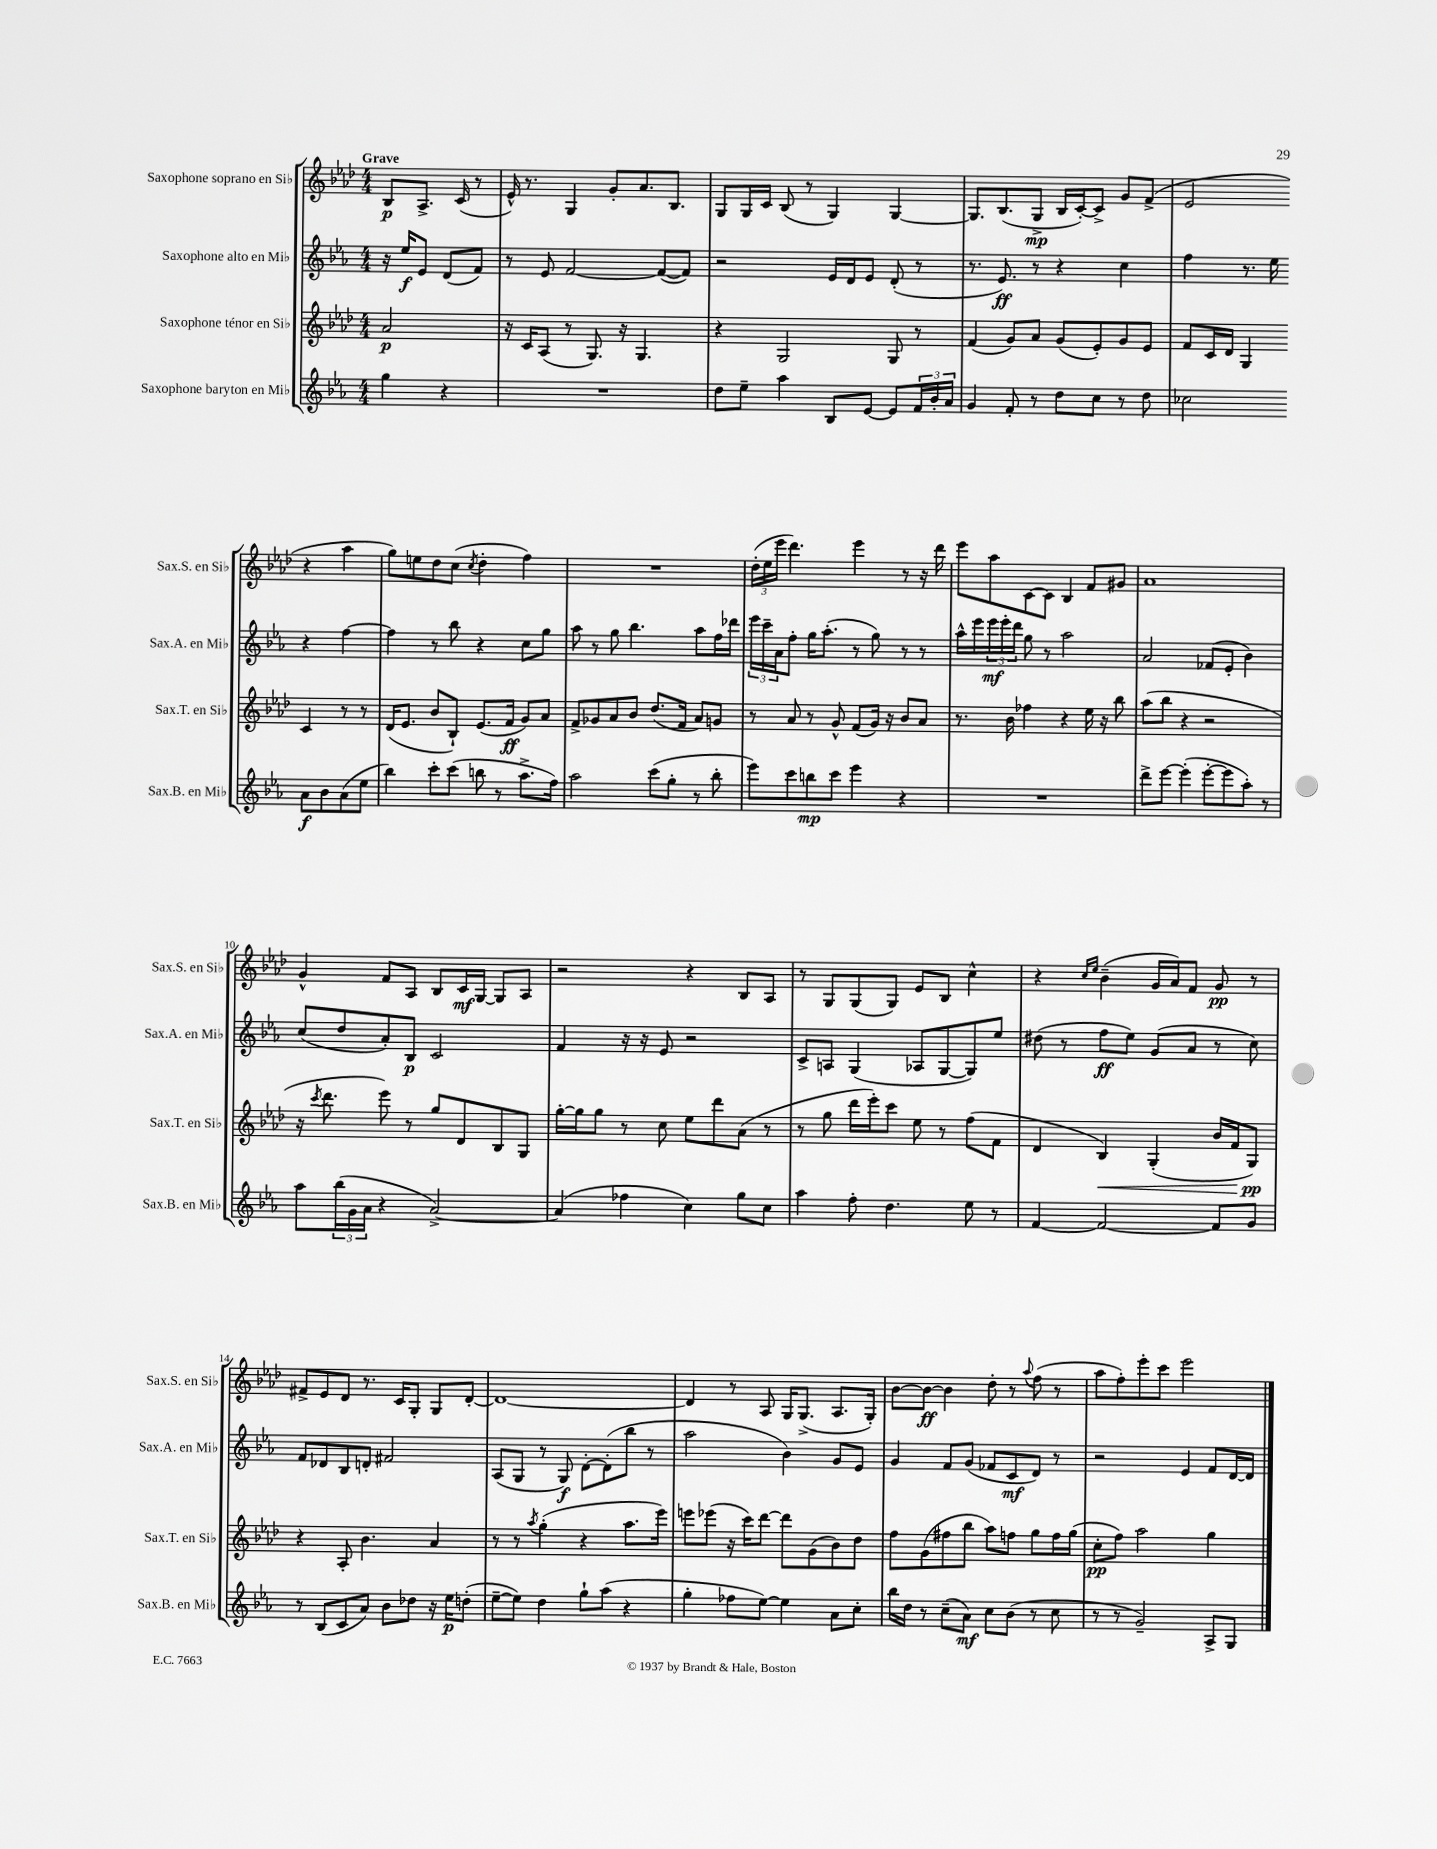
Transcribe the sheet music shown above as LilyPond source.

<<
\new StaffGroup <<
\new Staff = "s0" \with { instrumentName = "Saxophone soprano en Sib" shortInstrumentName = "Sax.S. en Sib" } {
    \clef treble \key aes \major \numericTimeSignature \time 4/4 \partial 2 \tempo "Grave"
    bes8\p aes8.-> c'16( r8 |
    ees'16-^) r8. g4 g'8-. aes'8. bes8. |
    g8 g16 c'16 bes8( r8 g4) g4~ |
    g8. bes8.( g8->\mp bes16 c'16~-.) c'8-> g'8 f'8->( |
    ees'2 r4 aes''4 |
    g''8) e''8 des''8 c''8( \acciaccatura { c''8 } des''4-. f''4) |
    R1 |
    \tuplet 3/2 { des''16-.( ees''16 ees'''16 } des'''4.) ees'''4 r8 r16 des'''16 |
    ees'''8 aes''8 c'8~ c'8 bes4 f'8 gis'8 |
    aes'1 |
    g'4-^ f'8 aes8 bes8 c'16\mf g16~ g8 aes8 |
    r2 r4 bes8 aes8 |
    r8 g8 g8( g8) ees'8 bes8 c''4-^ |
    r4 \grace { c''16 ees''16 } bes'4--( g'16 aes'16) f'8 g'8\pp r8 |
    fis'8-> ees'8 des'8 r8. c'16 g8-. g8 des'8~-. |
    des'1~ |
    des'4 r8 aes8 g16 g8.->( aes8. g16-.) |
    bes'8~ bes'8~\ff bes'4 des''8-. r8 \appoggiatura { aes''8 } f''8( r8 |
    aes''8 f''8-.) ees'''8-. c'''8 ees'''2 \bar "|." |
}
\new Staff = "s1" \with { instrumentName = "Saxophone alto en Mib" shortInstrumentName = "Sax.A. en Mib" } {
    \clef treble \key ees \major \numericTimeSignature \time 4/4 \partial 2
    r16 ees''16\f ees'8 d'8( f'8) |
    r8 ees'8 f'2~ f'8~( f'8) |
    r2 ees'16 d'16 ees'8 d'8-.( r8 |
    r8. ees'8.\ff) r8 r4 c''4 |
    f''4 r8. ees''16 r4 f''4~ |
    f''4 r8 bes''8 r4 c''8 g''8 |
    aes''8 r8 g''8 bes''4. aes''8 f''16 des'''16 |
    \tuplet 3/2 { ees'''16 c'''16-- aes'16 } f''8-. g''16 aes''8.-.( r8 g''8) r8 r8 |
    aes''16-^ ees'''16 \tuplet 3/2 { ees'''16\mf ees'''16-. d'''16 } g''8 r8 aes''2 |
    aes'2 fes'8( ees'8-. bes'4) |
    c''8( d''8 aes'8-.) bes8\p c'2 |
    f'4 r16 r16 ees'8 r2 |
    c'8-> a8 g4( aes8 g8~ g8) ees''8 |
    dis''8( r8 f''8\ff ees''8) g'8( aes'8 r8 c''8) |
    f'8 des'8 bes8 d'8-. fis'2 |
    aes8( g8 r8 g8\f) d'8~-. d'8-.( bes''8 r8 |
    aes''2 bes'4) g'8 ees'8 |
    g'4 f'8 g'8( fes'8 c'8\mf d'8) r8 |
    r2 ees'4 f'8 d'16~ d'16 \bar "|." |
}
\new Staff = "s2" \with { instrumentName = "Saxophone ténor en Sib" shortInstrumentName = "Sax.T. en Sib" } {
    \clef treble \key aes \major \numericTimeSignature \time 4/4 \partial 2
    aes'2\p |
    r16 c'16 aes8( r8 g8.) r16 g4. |
    r4 g2 g8 r8 |
    f'4( g'8) aes'8 g'8( ees'8-.) g'8 ees'8 |
    f'8 c'16 des'16 g4 c'4 r8 r8 |
    des'16( ees'8. bes'8 bes8-!) ees'8.( f'16\ff g'8) aes'8 |
    f'8-> ges'8 aes'8 bes'8 des''8.( f'16 aes'8) g'8 |
    r8 aes'8 r8 g'8-^ f'8( g'16) r16 bes'8 aes'8 |
    r8. bes'16 fes''4 r4 ees''16 r16 bes''8 |
    aes''8( bes''8 r4 r2 |
    r16 \acciaccatura { c'''8 } des'''8. ees'''8) r8 g''8 des'8 bes8 g8 |
    g''16~-. g''16 g''8 r8 c''8 ees''8 des'''8 aes'8( r8 |
    r8 g''8 des'''16 ees'''16-.) c'''8 ees''8 r8 f''8( f'8 |
    des'4 bes4\<) g4-.( bes'16 f'16 g8\pp\!) |
    r4 aes8-. bes'4. aes'4 |
    r8 r8 \acciaccatura { aes''8 } g''4-.( r4 aes''8. ees'''16) |
    e'''8 ees'''8( r16 c'''16) des'''8~ des'''8 g'8( bes'8) des''8 |
    f''8 g'8( fis''8 bes''8 aes''8) f''8 g''8 f''16 g''16( |
    c''8-.\pp f''8) aes''2 g''4 \bar "|." |
}
\new Staff = "s3" \with { instrumentName = "Saxophone baryton en Mib" shortInstrumentName = "Sax.B. en Mib" } {
    \clef treble \key ees \major \numericTimeSignature \time 4/4 \partial 2
    g''4 r4 |
    R1 |
    d''8 ees''8-- aes''4 bes8 ees'8~ ees'8 \tuplet 3/2 { f'16 bes'16-. aes'16 } |
    g'4 f'8-. r8 d''8 c''8 r8 d''8 |
    ces''2 aes'8\f bes'8 aes'8( ees''8 |
    bes''4) c'''8-. c'''8( b''8 r8 aes''8.-> f''16) |
    aes''2 c'''8( g''8-. r8 bes''8-. |
    ees'''8) c'''8 b''8\mp c'''8 ees'''4 r4 |
    R1 |
    d'''8-> ees'''8~ ees'''4-.( ees'''8~-. ees'''8 aes''8-.) r8 |
    aes''8 \tuplet 3/2 { bes''16( g'16 aes'16 } r4 aes'2~->) |
    aes'4( fes''4 c''4) g''8 c''8 |
    aes''4 f''8-. d''4. ees''8 r8 |
    f'4~ f'2~ f'8 g'8 |
    r8 bes8( c'8 aes'8) bes'8 des''8 r16 ees''16\p d''8-.( |
    ees''8~-- ees''8) d''4 g''8-! aes''8( r4 |
    g''4-. fes''8 ees''8~) ees''4 aes'8 c''8-. |
    bes''16 d''16 r8 c''8--( aes'8\mf) c''8 bes'8( r8 c''8 |
    r8 r8 g'2--) aes8-> g8 \bar "|." |
}
>>
>>
